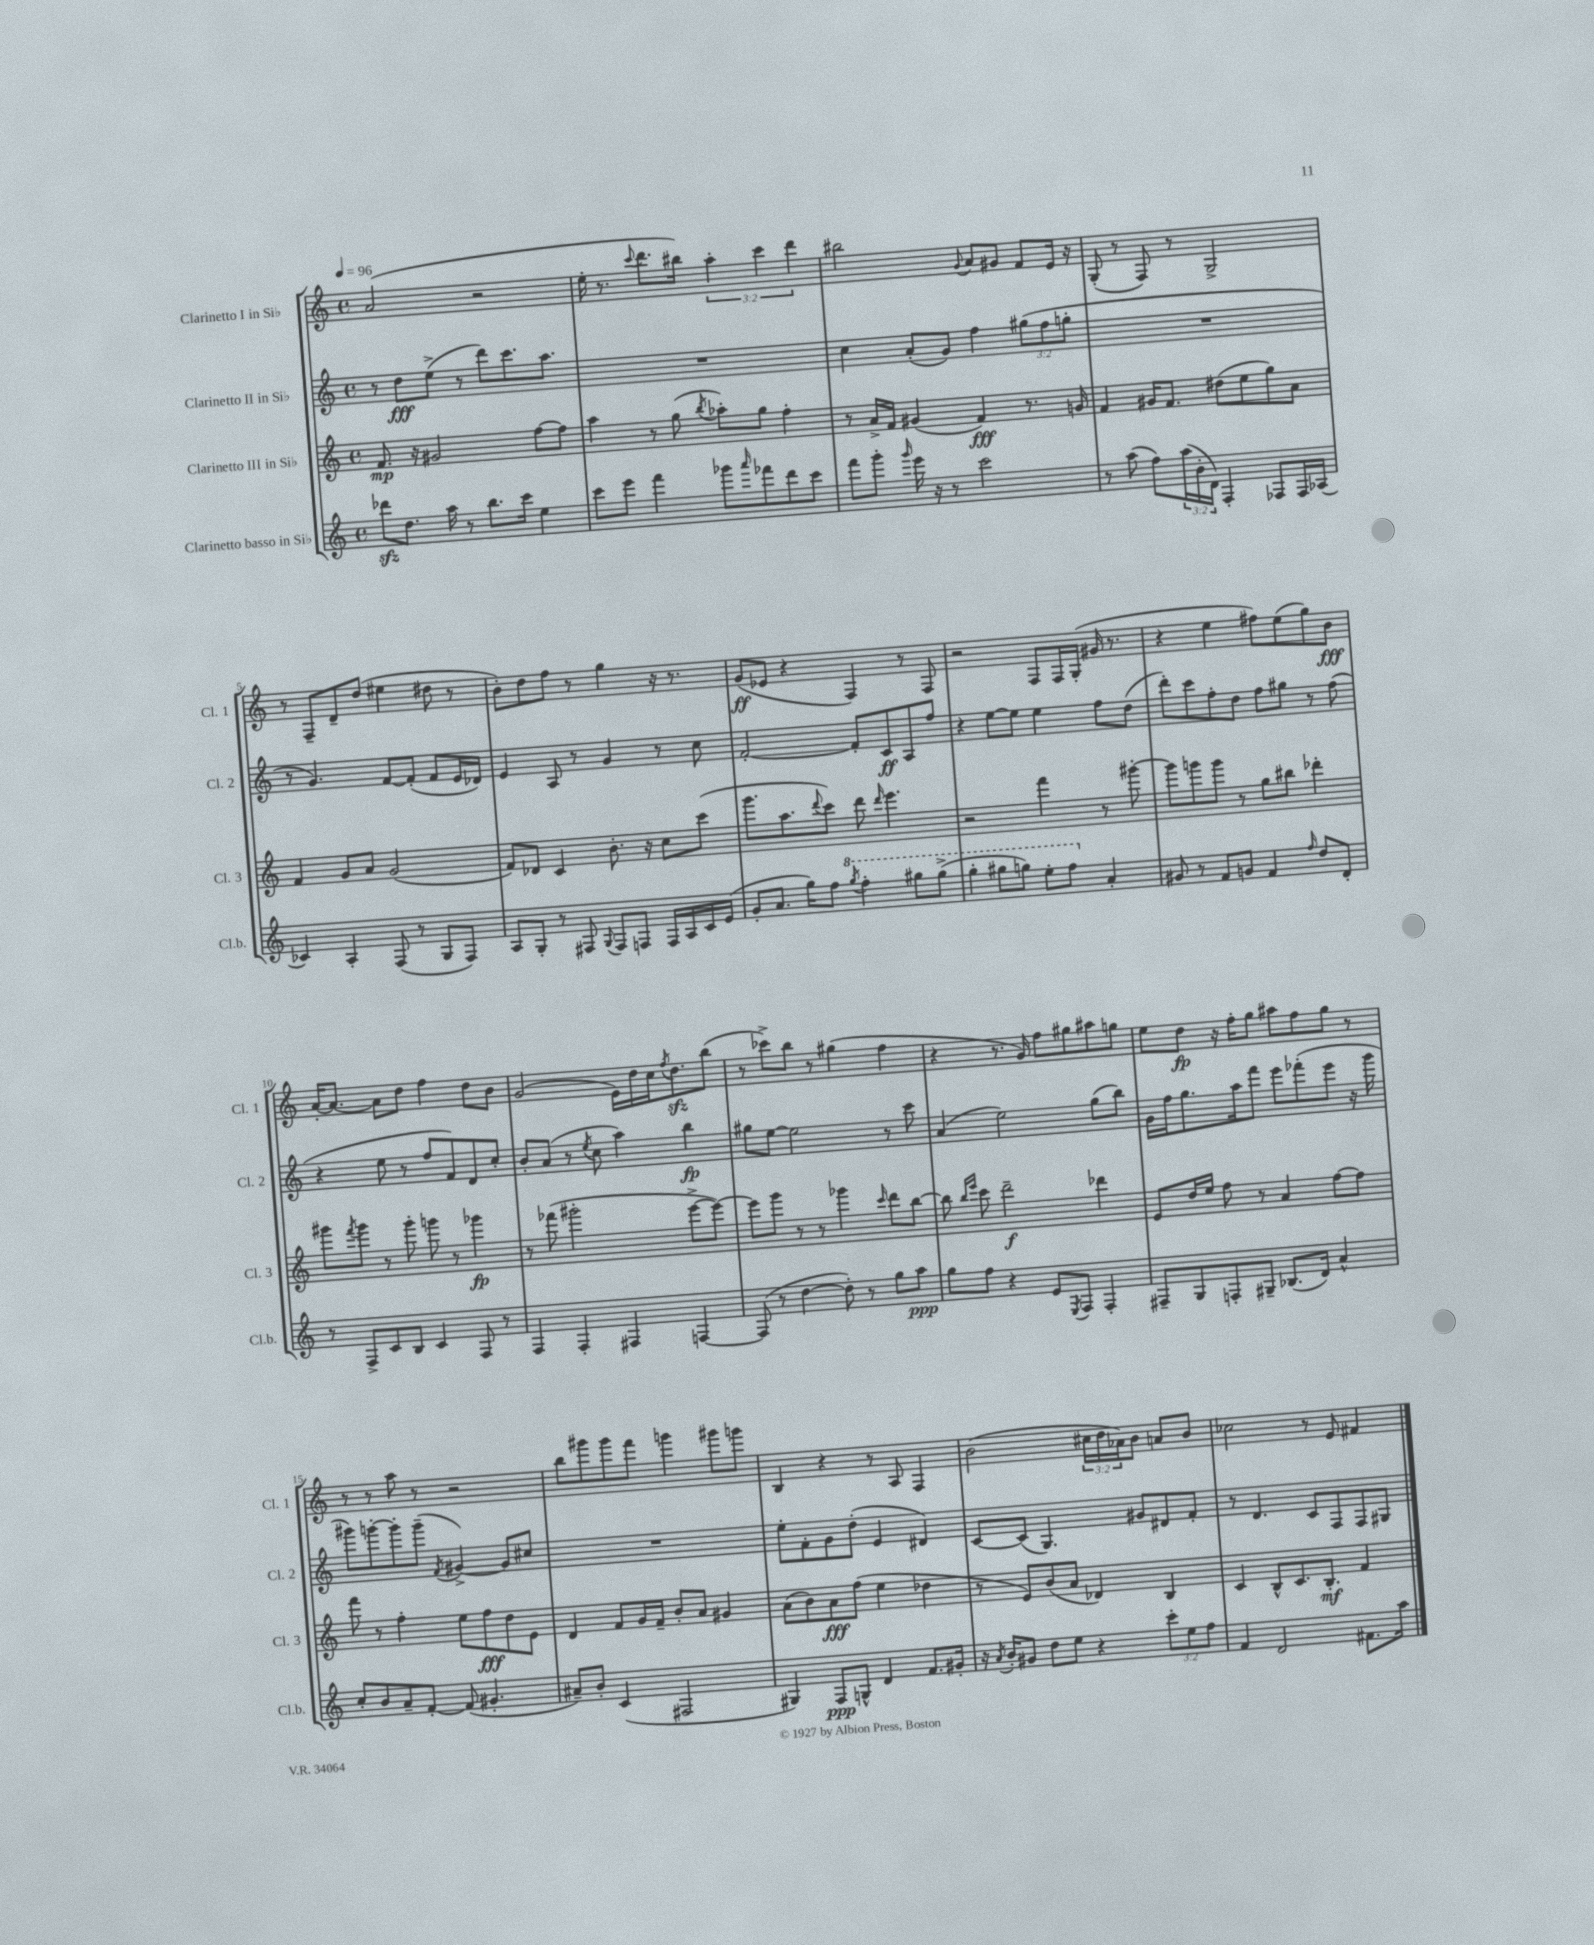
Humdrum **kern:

**kern	**kern	**kern	**kern
*staff4	*staff3	*staff2	*staff1
*clefG2	*clefG2	*clefG2	*clefG2
*k[]	*k[]	*k[]	*k[]
*M4/4	*M4/4	*M4/4	*M4/4
*met(c)	*met(c)	*met(c)	*met(c)
*MM96	*MM96	*MM96	*MM96
8ddd-	8.f	8r	(2a
8.dd	.	8dd	.
.	16r	.	.
.	2g#	(8ee^	.
16aa	.	.	.
8r	.	8r	.
8.bb	.	8ddd)	2r
.	.	8.ccc	.
16ccc	.	.	.
4ee	[8ff	.	.
.	.	8.aa	.
.	8ff]	.	.
=	=	=	=
8ccc	4aa	1r	16ee'
.	.	.	8.r
8eee	.	.	.
.	.	.	8qqccc
4fff	8r	.	8.ddd
.	(8gg	.	.
.	.	.	16bb#)
.	8qbb	.	.
8ggg-	8aa-')	.	6aa'
16qqaaa	.	.	.
8fff-	8gg	.	.
.	.	.	6ccc
8ddd	4ff'	.	.
.	.	.	6ddd
8ccc	.	.	.
=	=	=	=
8fff	8r	4cc	2bb#
8ggg'	16a^	.	.
.	16f	.	.
16qqggg	.	.	.
16eee	(4g#	(8a'	.
16r	.	.	.
8r	.	8g)	.
.	.	.	8qqg
2ccc	4f)	4ff	8a
.	.	.	8g#
.	8.r	(12gg#	8f
.	.	12ff	.
.	.	.	16e
.	.	12gg'	.
.	16g	.	16r
=	=	=	=
8r	4f	1r	(8G'
(8aa	.	.	8r
8ff)	16g#	.	8F)
.	8.f	.	.
(24aa	.	.	8r
24b'	.	.	.
24d)	.	.	.
4F'	(8dd#	.	2G^
.	8ee	.	.
8F-	8gg)	.	.
16F-	8a	.	.
(16A-	.	.	.
=	=	=	=
4c-)	4f	8r	8r
.	.	4.g)	8F~
4A'	8g	.	8d~
.	8a	.	(8dd
(8F	(2g	[8f	4ee#
8r	.	(8f']	.
8G	.	8f	8dd#
8F)	.	16e	8r
.	.	16d-)	.
=	=	=	=
8A	8f)	4e	8b')
8G'	8d-	.	8dd
8r	4c	8A	8ff
8F#	.	8r	8r
8qqG	.	.	.
8F#	8.b'	4g	4gg
8F	.	.	.
.	16r	.	.
16F	8cc	8r	16r
16A	.	.	8.r
16c	(8ccc	8cc	.
(16e	.	.	.
=	=	=	=
8g'	8.ggg	[2f'	(8g
8.a	.	.	8e-
.	8.aa	.	.
.	.	.	4r
16gg)	.	.	.
.	8qqddd	.	.
8ff	8ccc)	.	.
8qggg	.	.	.
4fff'	8ddd	8f']	4F)
.	16qqddd	.	.
.	4.eee	8c	.
8ggg#	.	8A	8r
(8ggg#^	.	8ff	8F
=	=	=	=
4ggg'	2r	4r	2r
8ggg#	.	[8ee	.
8ggg)	.	8ee]	.
8eee'	4fff	4ee	8F
8fff	.	.	16F
.	.	.	(16G'
4a'	8r	8ff	16g#
.	.	.	8.r
.	[8ggg#'	(8dd	.
=	=	=	=
8g#	8ggg#]	8ddd')	4r
8r	8ggg	8ccc	.
8f	8ggg	8ff'	4ee
8g	8r	8dd	.
4f	8gg	8ff	8ff#)
.	8bb#	8gg#	(8ee
16qqff	.	.	.
8dd	4ddd-'	8r	8gg)
8d'	.	(8ff	8b
=	=	=	=
8r	8ggg#	4r	[16a'
.	.	.	8.a_
.	8qfff	.	.
8F^	8ggg#	.	.
8c	8r	8ee	8a]
8B	8ggg#'	8r	8dd
4c	8ggg	8ff	4ff
.	8r	8f)	.
8F	4ggg-	8d	8dd
8r	.	8cc'	8b
=	=	=	=
4F	8r	8b'	(2g
.	(8fff-	(8a	.
4F'	2ggg#'	8r	.
.	.	8qee	.
.	.	8cc	.
4F#	.	4aa)	16e)
.	.	.	16dd
.	.	.	16cc
.	.	.	8qff
.	.	.	8.dd
[4F	[8eee^	4bb	.
.	8eee_)	.	(8bb
=	=	=	=
(8F]	8eee]	8gg#	8r
8r	8ggg	[8ee	8ccc-^)
[4dd	8r	2ee]	8bb
.	8r	.	8r
8dd'])	4ggg-	.	(4gg#
8r	.	.	.
.	16qqccc	.	.
8gg	8ddd	8r	4ff
8aa	[8bb	8ccc	.
=	=	=	=
8gg	8bb]	(4a	4r
.	16qqbb	.	.
.	16qqeee	.	.
8ff	8ccc	.	.
4r	2ddd~	2ee)	8.r
.	.	.	16g)
8e	.	.	8ff
8qE	.	.	.
8F	.	.	8gg#
4F'	4ddd-	(8gg	8aa#
.	.	8bb)	8gg
=	=	=	=
8F#~	8e	16g	8ee
.	.	16ff	.
8G	16dd	8.gg	8dd
.	16ee	.	.
8F'	8ff	.	16r
.	.	16aa	16ff'
8G#~	8r	8fff	8gg
(8.B-	4a	8eee	8aa#
.	.	(8fff-'	8ff
16d)	.	.	.
4a^^	[8ff	8eee	8gg
.	8ff]	16r	8r
.	.	16ggg	.
=	=	=	=
8cc'	8fff	8ggg#)	8r
8b	8r	[8ggg'	8r
8a~	4ff'	8ggg']	8aa
[8f'	.	(8ggg~	8r
.	.	8qf	.
(8f]	8ee	[4g#^)	2r
4.g#'	8ff	.	.
.	8dd	8g#]	.
.	8e	8cc#	.
=	=	=	=
8a#~)	4d	1r	8bb
8b'	.	.	8ggg#
(4c	8f	.	8ggg#
.	16g	.	8fff
.	16f~	.	.
2F#	8b'	.	4ggg
.	8a	.	.
.	4g#	.	8ggg#
.	.	.	8ggg
=	=	=	=
4G#)	(8a	8ee'	4B
.	8b)	8f'	.
8F	8a	8g	4r
8G^^	(8ff	(8dd'	.
4d	4ee	4e	8r
.	.	.	8A
8.f	4dd-	4d#)	4F
16g#'	.	.	.
=	=	=	=
16r	8r	[8c	(2b
8qa	.	.	.
16b'	.	.	.
8g#	8e)	(8c]	.
8dd	(8b	4.G)	.
8ee	8a	.	.
4r	4d-)	.	24cc#
.	.	.	24dd
.	.	.	24a-)
.	.	8g#	8b
12ccc'	4B	8d#	8a
12ee	.	.	.
.	.	8f'	8b
12ff	.	.	.
=	=	=	=
4f	4c	8r	2cc-
.	.	4.d	.
2d	8B^^	.	.
.	8.c	.	.
.	.	8c	8r
.	8.B'	.	.
.	.	8F	8e
8.f#	4f	8F	4f#
.	.	8G#	.
16aa	.	.	.
==	==	==	==
*-	*-	*-	*-
